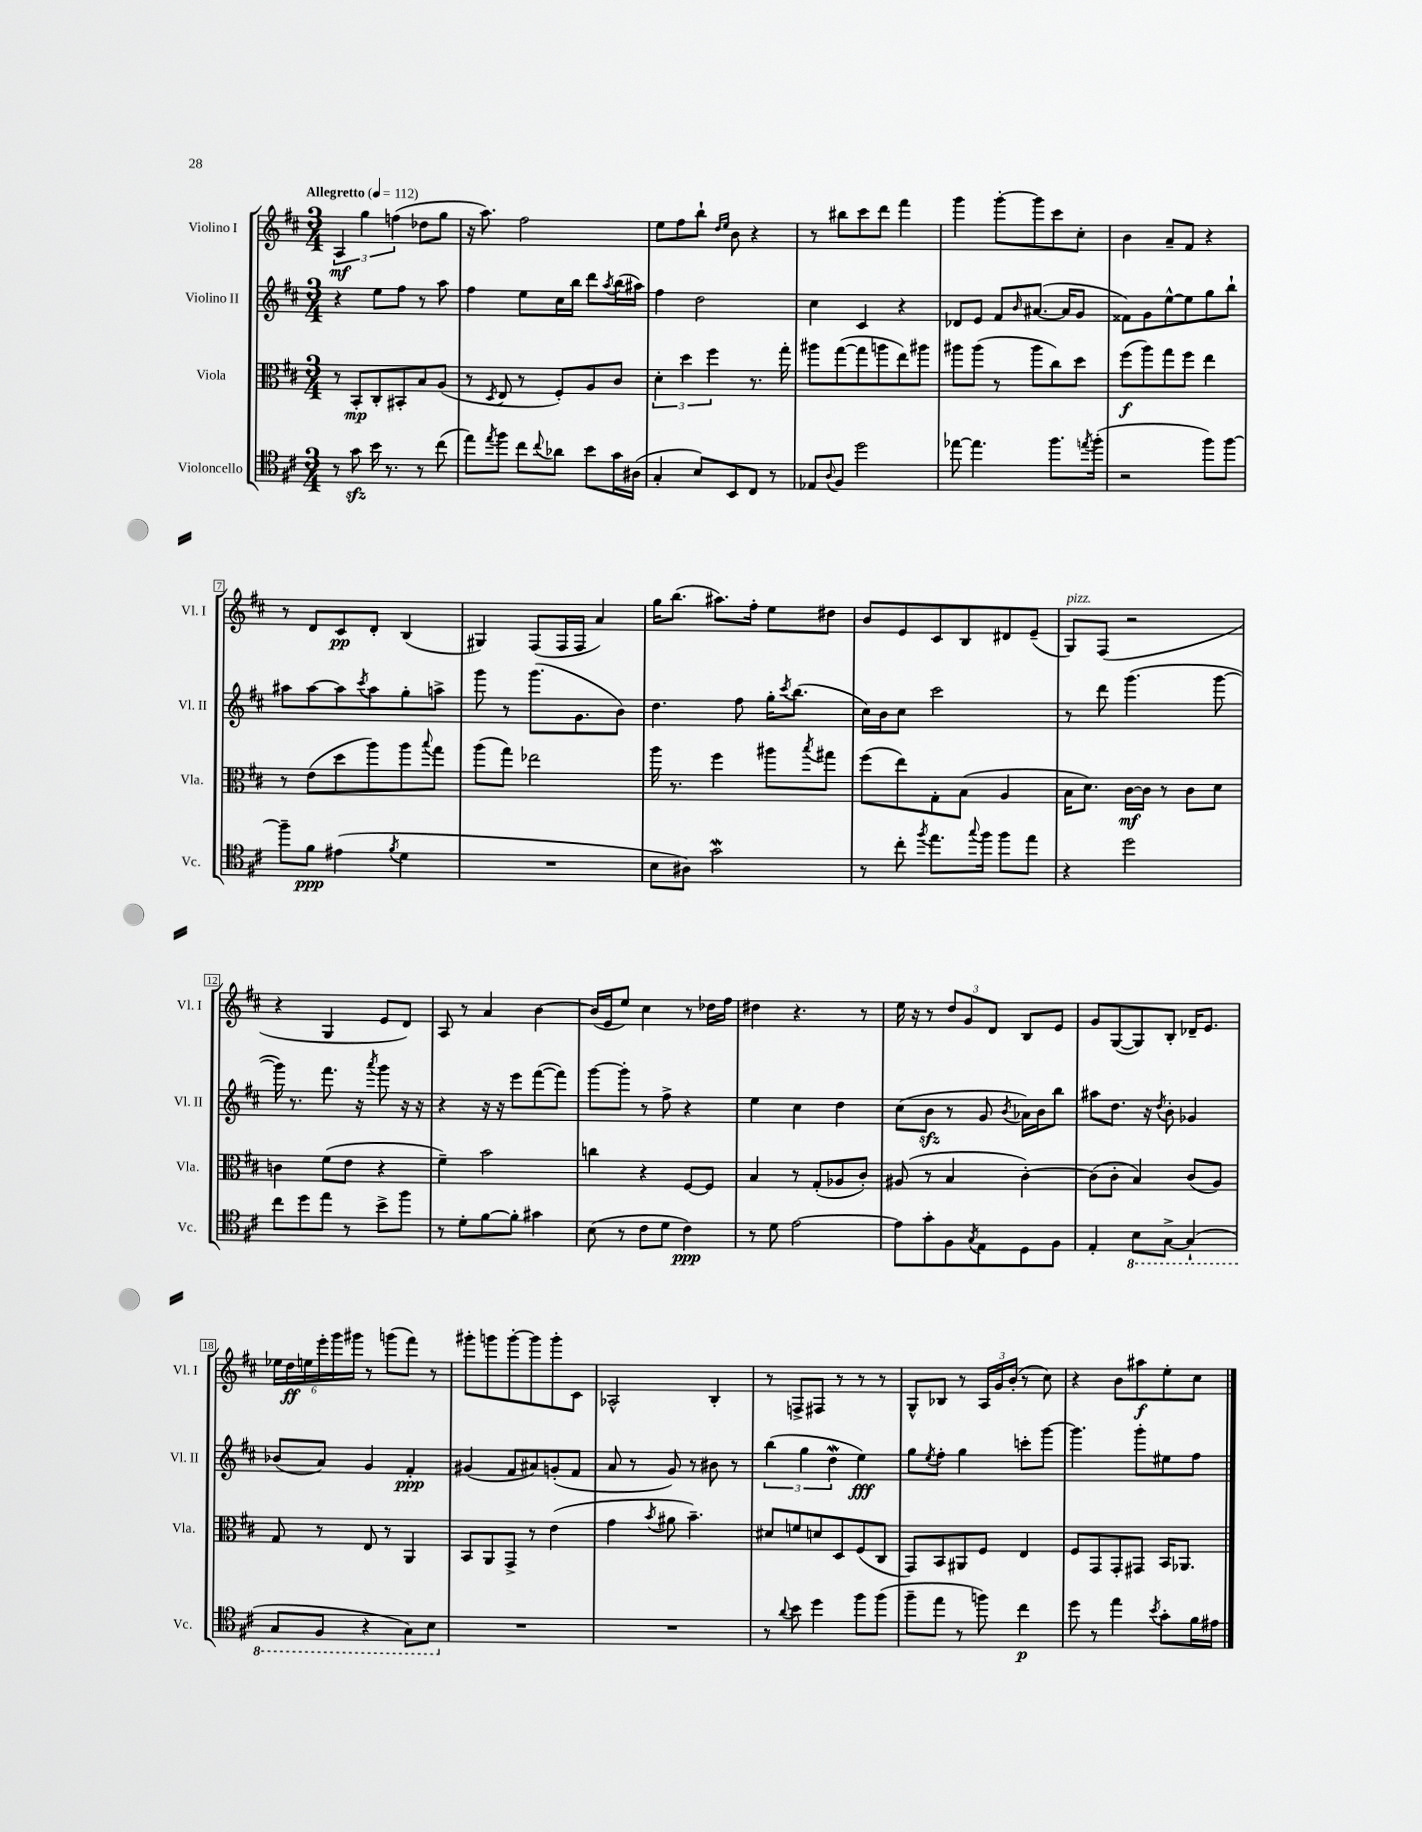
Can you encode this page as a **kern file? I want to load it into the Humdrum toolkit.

**kern	**dynam	**kern	**dynam	**kern	**dynam	**kern	**dynam
*part4	*part4	*part3	*part3	*part2	*part2	*part1	*part1
*staff4	*staff4	*staff3	*staff3	*staff2	*staff2	*staff1	*staff1
*I"Violoncello	*	*I"Viola	*	*I"Violino II	*	*I"Violino I	*
*I'Vc.	*	*I'Vla.	*	*I'Vl. II	*	*I'Vl. I	*
*clefC4	*	*clefC3	*	*clefG2	*	*clefG2	*
*k[f#c#]	*	*k[f#c#]	*	*k[f#c#]	*	*k[f#c#]	*
*M3/4	*	*M3/4	*	*M3/4	*	*M3/4	*
*MM112	*	*MM112	*	*MM112	*	*MM112	*
=1	=1	=1	=1	=1	=1	=1	=1
!	!	!	!	!	!	!LO:TX:a:B:t=Allegretto	!
8r	.	8r	.	4r	.	6A/	mf
8gzz\	.	8BB'/L	mp	.	.	.	.
.	.	.	.	.	.	6gg\	.
16b\	.	8C#'/	.	8ee\L	.	.	.
8.r	.	.	.	.	.	.	.
.	.	.	.	.	.	(6ffn\	.
.	.	8BB#X'/	.	8ff#\J	.	.	.
8r	.	8B/	.	8r	.	8dd-X\L	.
(8cc#\	.	(8A/J	.	8aa\	.	8gg\J	.
=2	=2	=2	=2	=2	=2	=2	=2
8ee\L)	.	8r	.	4ff#\	.	16r	.
.	.	.	.	.	.	8.aa\)	.
8qee/	.	8qD/	.	.	.	.	.
8ff#\J	.	8E/	.	.	.	.	.
8cc#\L	.	8r	.	8ee\L	.	2ff#\	.
8qqcc#/	.	.	.	.	.	.	.
8a-X\J	.	8F#'/L)	.	16cc#\L	.	.	.
.	.	.	.	16bb\JJ	.	.	.
8b\L	.	8A/	.	8ddd\L	.	.	.
.	.	.	.	8qaa/	.	.	.
16g\L	.	8c#/J	.	(16bb\L	.	.	.
(16A#X\JJ	.	.	.	16aa#X\JJ)	.	.	.
=3	=3	=3	=3	=3	=3	=3	=3
4G'/	.	6d'\	.	4ff#\	.	8ee\L	.
.	.	.	.	.	.	8ff#\	.
.	.	6dd\	.	.	.	.	.
8B/L)	.	.	.	2dd\	.	8bb`\J	.
.	.	6ff#\	.	.	.	.	.
.	.	.	.	.	.	16qqdd/LL	.
.	.	.	.	.	.	16qqee/JJ	.
8BB/	.	.	.	.	.	8b\	.
8C#/J	.	8.r	.	.	.	4r	.
8r	.	.	.	.	.	.	.
.	.	16gg'\	.	.	.	.	.
=4	=4	=4	=4	=4	=4	=4	=4
8E-X/L	.	8aa#X\L	.	4cc#\	.	8r	.
8qqA/	.	.	.	.	.	.	.
8F#/J	.	([8gg\	.	.	.	8bb#X\L	.
2dd\	.	8gg\]	.	4c#/	.	8ccc#\	.
.	.	8aan\	.	.	.	8ddd\J	.
.	.	8ee\)	.	4r	.	4fff#\	.
.	.	8aa#X\J	.	.	.	.	.
=5	=5	=5	=5	=5	=5	=5	=5
[8ee-X\	.	8aa#X\L	.	8d-X/L	.	4ggg\	.
4.ee-\]	.	(8aa#\J	.	8e/J	.	.	.
.	.	8r	.	8f#/L	.	[8ggg'\L	.
.	.	.	.	16qqb/	.	.	.
.	.	8aa#\L	.	([8.a#X/J	.	8ggg\]	.
8.ff#\L	.	8cc#\)	.	.	.	8ccc#\	.
.	.	.	.	16a#/KL]	.	.	.
.	.	8dd\J	.	8g/J	.	8cc#'\J	.
8qeen/	.	.	.	.	.	.	.
(16ff#'\Jk	.	.	.	.	.	.	.
=6	=6	=6	=6	=6	=6	=6	=6
2r	.	(8ff#\L	f	8f##X\L)	.	4b\	.
.	.	8aa\)	.	8g\	.	.	.
.	.	8gg\	.	[8ee^^\	.	8a~/L	.
.	.	8ff#\J	.	8ee\]	.	8f#/J	.
8ff#\L)	.	4ee\	.	8gg\	.	4r	.
[8ff#\J	.	.	.	8bb`\J	.	.	.
!!LO:LB:g=z
=7	=7	=7	=7	=7	=7	=7	=7
8ff#~\L]	.	8r	.	8aa#X\L	.	8r	.
8f#\J	ppp	(8e\L	.	[8aa#\	.	8d/L	.
(4e#X\	.	8dd\	.	8aa#\]	.	8c#/	pp
.	.	.	.	8qccc#/	.	.	.
.	.	8aa\)	.	8aa#\	.	8d'/J	.
8qf#/	.	.	.	.	.	.	.
4d\	.	8aa\	.	8gg'\	.	(4B/	.
.	.	8qqbb/	.	.	.	.	.
.	.	8gg\J	.	8aan^\J	.	.	.
=8	=8	=8	=8	=8	=8	=8	=8
2.r	.	(8aa\L	.	8ggg\	.	4G#X/)	.
.	.	8gg\J)	.	8r	.	.	.
.	.	2ee-X\	.	(8.ggg\L	.	(8F#/L	.
.	.	.	.	.	.	16F#/L	.
.	.	.	.	8.g\	.	16F#/JJ	.
.	.	.	.	.	.	4a/)	.
.	.	.	.	8b\J)	.	.	.
=9	=9	=9	=9	=9	=9	=9	=9
8B\L	.	16aa\	.	4.dd\	.	16gg\KL	.
.	.	8.r	.	.	.	(8.bb\J	.
8A#X\J)	.	.	.	.	.	.	.
2gw\	.	4ff#\	.	.	.	8.aa#X\L)	.
.	.	.	.	8ff#\	.	.	.
.	.	.	.	.	.	16ff#'\Jk	.
.	.	8aa#X\L	.	16gg'\KL	.	8ee\L	.
.	.	.	.	8qccc#/	.	.	.
.	.	.	.	(8.bb\J	.	.	.
.	.	8qbb/	.	.	.	.	.
.	.	8gg#X\J	.	.	.	8dd#X\J	.
=10	=10	=10	=10	=10	=10	=10	=10
8r	.	(8ff#\L	.	16cc#\LL)	.	8b/L	.
.	.	.	.	16b\J	.	.	.
8cc#'\	.	8ee\)	.	8cc#\J	.	8e/	.
8qff#/	.	.	.	.	.	.	.
8.ee\L	.	8G'\	.	2ccc#\	.	8c#/	.
.	.	(8B\J	.	.	.	8B/	.
8qqgg/	.	.	.	.	.	.	.
16ff#\Jk	.	.	.	.	.	.	.
8ff#\L	.	4A/	.	.	.	8d#X/	.
8ee\J	.	.	.	.	.	(8e~/J	.
=11	=11	=11	=11	=11	=11	=11	=11
!	!	!	!	!	!	!LO:TX:a:i:t=pizz.	!
4r	.	16B\KL	.	8r	.	8G/L)	.
.	.	8.d\J)	.	.	.	.	.
.	.	.	.	8ddd\	.	(8F#/J	.
2dd\	.	[16c#\LL	mf	(4.ggg\	.	2r	.
.	.	16c#\JJ]	.	.	.	.	.
.	.	8r	.	.	.	.	.
.	.	8c#\L	.	.	.	.	.
.	.	8d\J	.	[8ggg\	.	.	.
!!LO:LB:g=z
=12	=12	=12	=12	=12	=12	=12	=12
8cc#\L	.	4cn\	.	16ggg\])	.	4r	.
.	.	.	.	8.r	.	.	.
8dd\	.	.	.	.	.	.	.
8ee\J	.	(8f#\L	.	8.fff#\	.	4G/	.
8r	.	8e\J	.	.	.	.	.
.	.	.	.	16r	.	.	.
.	.	.	.	8qaaa/	.	.	.
8b^\L	.	4r	.	8ggg\	.	8e/L	.
8ff#\J	.	.	.	16r	.	8d/J)	.
.	.	.	.	16r	.	.	.
=13	=13	=13	=13	=13	=13	=13	=13
8r	.	4f#~\)	.	4r	.	8A/	.
8d'\L	.	.	.	.	.	8r	.
[8f#\	.	2b\	.	16r	.	4a/	.
.	.	.	.	16r	.	.	.
8f#'\J]	.	.	.	8eee\L	.	.	.
4g#X\	.	.	.	([8fff#\	.	[4b\	.
.	.	.	.	8fff#\J])	.	.	.
=14	=14	=14	=14	=14	=14	=14	=14
(8B\	.	4ccn\	.	[8ggg\L	.	(16b/LL]	.
.	.	.	.	.	.	16e/J	.
8r	.	.	.	8ggg'\J]	.	8ee/J)	.
8c#\L	.	4r	.	8r	.	4cc#\	.
8d\J	.	.	.	8ff#^\	.	.	.
4c#\)	ppp	[8F#/L	.	4r	.	8r	.
.	.	8F#/J]	.	.	.	16dd-X\LL	.
.	.	.	.	.	.	16ff#\JJ	.
=15	=15	=15	=15	=15	=15	=15	=15
8r	.	4B/	.	4ee\	.	4dd#X\	.
8d\	.	.	.	.	.	.	.
[2e\	.	8r	.	4cc#\	.	4.r	.
.	.	(8G'/L	.	.	.	.	.
.	.	8A-X/	.	4dd\	.	.	.
.	.	8c#'/J)	.	.	.	8r	.
=16	=16	=16	=16	=16	=16	=16	=16
8e\L]	.	(8A#X/	.	(8cc#\L	.	16ee\	.
.	.	.	.	.	.	16r	.
8g'\	.	8r	.	8bzz\J	.	8r	.
8F#\	.	4B/	.	8r	.	12dd/L	.
.	.	.	.	.	.	12g/	.
8qG/	.	.	.	.	.	.	.
8E\	.	.	.	8g/	.	.	.
.	.	.	.	.	.	12d/J	.
.	.	.	.	8qb/	.	.	.
8D\	.	[4c#'\)	.	16a-X\LL)	.	8B/L	.
.	.	.	.	16b\J	.	.	.
8F#\J	.	.	.	8bb\J	.	8e/J	.
=17	=17	=17	=17	=17	=17	=17	=17
4E'/	.	(8c#\L]	.	8aa#X\L	.	8g/L	.
.	.	8c#'\J	.	8.dd\J	.	([8G/	.
*8ba	*	*	*	*	*	*	*
8BB\L	.	4B/)	.	.	.	8G/])	.
.	.	.	.	16r	.	.	.
.	.	.	.	8qdd/	.	.	.
[8GG^\J	.	.	.	8b'\	.	8B'/J	.
(4GG`/]	.	(8c#/L	.	4g-X/	.	16d-X~/KL	.
.	.	.	.	.	.	8.e/J	.
.	.	8A/J)	.	.	.	.	.
!!LO:LB:g=z
=18	=18	=18	=18	=18	=18	=18	=18
8GG/L	.	8G/	.	(8b-X/L	.	24ee-X\LL	.
.	.	.	.	.	.	24dd\	ff
.	.	.	.	.	.	24een\	.
8FF#/J	.	8r	.	8a/J)	.	24eee'\	.
.	.	.	.	.	.	24ggg\	.
.	.	.	.	.	.	24ggg#X\JJ	.
4r	.	8E/	.	4g/	.	8r	.
.	.	8r	.	.	.	(8gggn\L	.
8GG\L)	.	4AA/	.	4f#'/	ppp	8fff#\J)	.
8BB\J	.	.	.	.	.	8r	.
=19	=19	=19	=19	=19	=19	=19	=19
*X8ba	*	*	*	*	*	*	*
2.r	.	8BB/L	.	(4g#X/	.	8ggg#X'\L	.
.	.	8AA/	.	.	.	8gggn\	.
.	.	8GG^/J	.	8f#/L	.	[8ggg'\	.
.	.	8r	.	8a#X/)	.	8ggg\]	.
.	.	(4e\	.	(8gn'/	.	8ggg'\	.
.	.	.	.	8f#/J	.	8c#\J	.
=20	=20	=20	=20	=20	=20	=20	=20
2.r	.	4g\	.	8a/	.	2A-X^^/	.
.	.	.	.	8r	.	.	.
.	.	8qb/	.	.	.	.	.
.	.	8a#X\	.	8g/)	.	.	.
.	.	4.b~\)	.	8r	.	.	.
.	.	.	.	8b#X\	.	4B'/	.
.	.	.	.	8r	.	.	.
=21	=21	=21	=21	=21	=21	=21	=21
8r	.	8d#X/L	.	(6bb\	.	8r	.
8qqa/	.	.	.	.	.	.	.
8b\	.	8fn/	.	.	.	8Fn^/L	.
.	.	.	.	6gg\	.	.	.
4dd\	.	8dn/	.	.	.	8F#X/J	.
.	.	.	.	6ddw\	.	.	.
.	.	8D/	.	.	.	8r	.
8ff#\L	.	(8F#/	.	4ee\)	fff	8r	.
(8ff#\J	.	8C#/J	.	.	.	8r	.
=22	=22	=22	=22	=22	=22	=22	=22
8ff#~\L	.	8GG/L)	.	8gg\L	.	8G^^/L	.
.	.	.	.	8qee/	.	.	.
8ee\J	.	8BB/	.	8ff#'\J	.	8B-X/J	.
8r	.	8AA#X/	.	4gg\	.	8r	.
8ffn\)	.	8F#/J	.	.	.	24A/LL	.
.	.	.	.	.	.	24g/	.
.	.	.	.	.	.	(24b'/JJ	.
4cc#\	p	4E/	.	8cccn'\L	.	8r	.
.	.	.	.	[8ggg\J	.	8cc#\)	.
=23	=23	=23	=23	=23	=23	=23	=23
8dd\	.	8F#/L	.	4.ggg\]	.	4r	.
8r	.	8GG/	.	.	.	.	.
4ee\	.	8GG'/	.	.	.	8b\L	.
.	.	8GG#X/J	.	8ggg'\L	.	8aa#X\	f
8qb/	.	.	.	.	.	.	.
8g'\L	.	16BB/KL	.	8ee#X\	.	8ee'\	.
.	.	8.AA-X/J	.	.	.	.	.
16f#\L	.	.	.	8ff#\J	.	8cc#\J	.
16e#X\JJ	.	.	.	.	.	.	.
==	==	==	==	==	==	==	==
*-	*-	*-	*-	*-	*-	*-	*-
